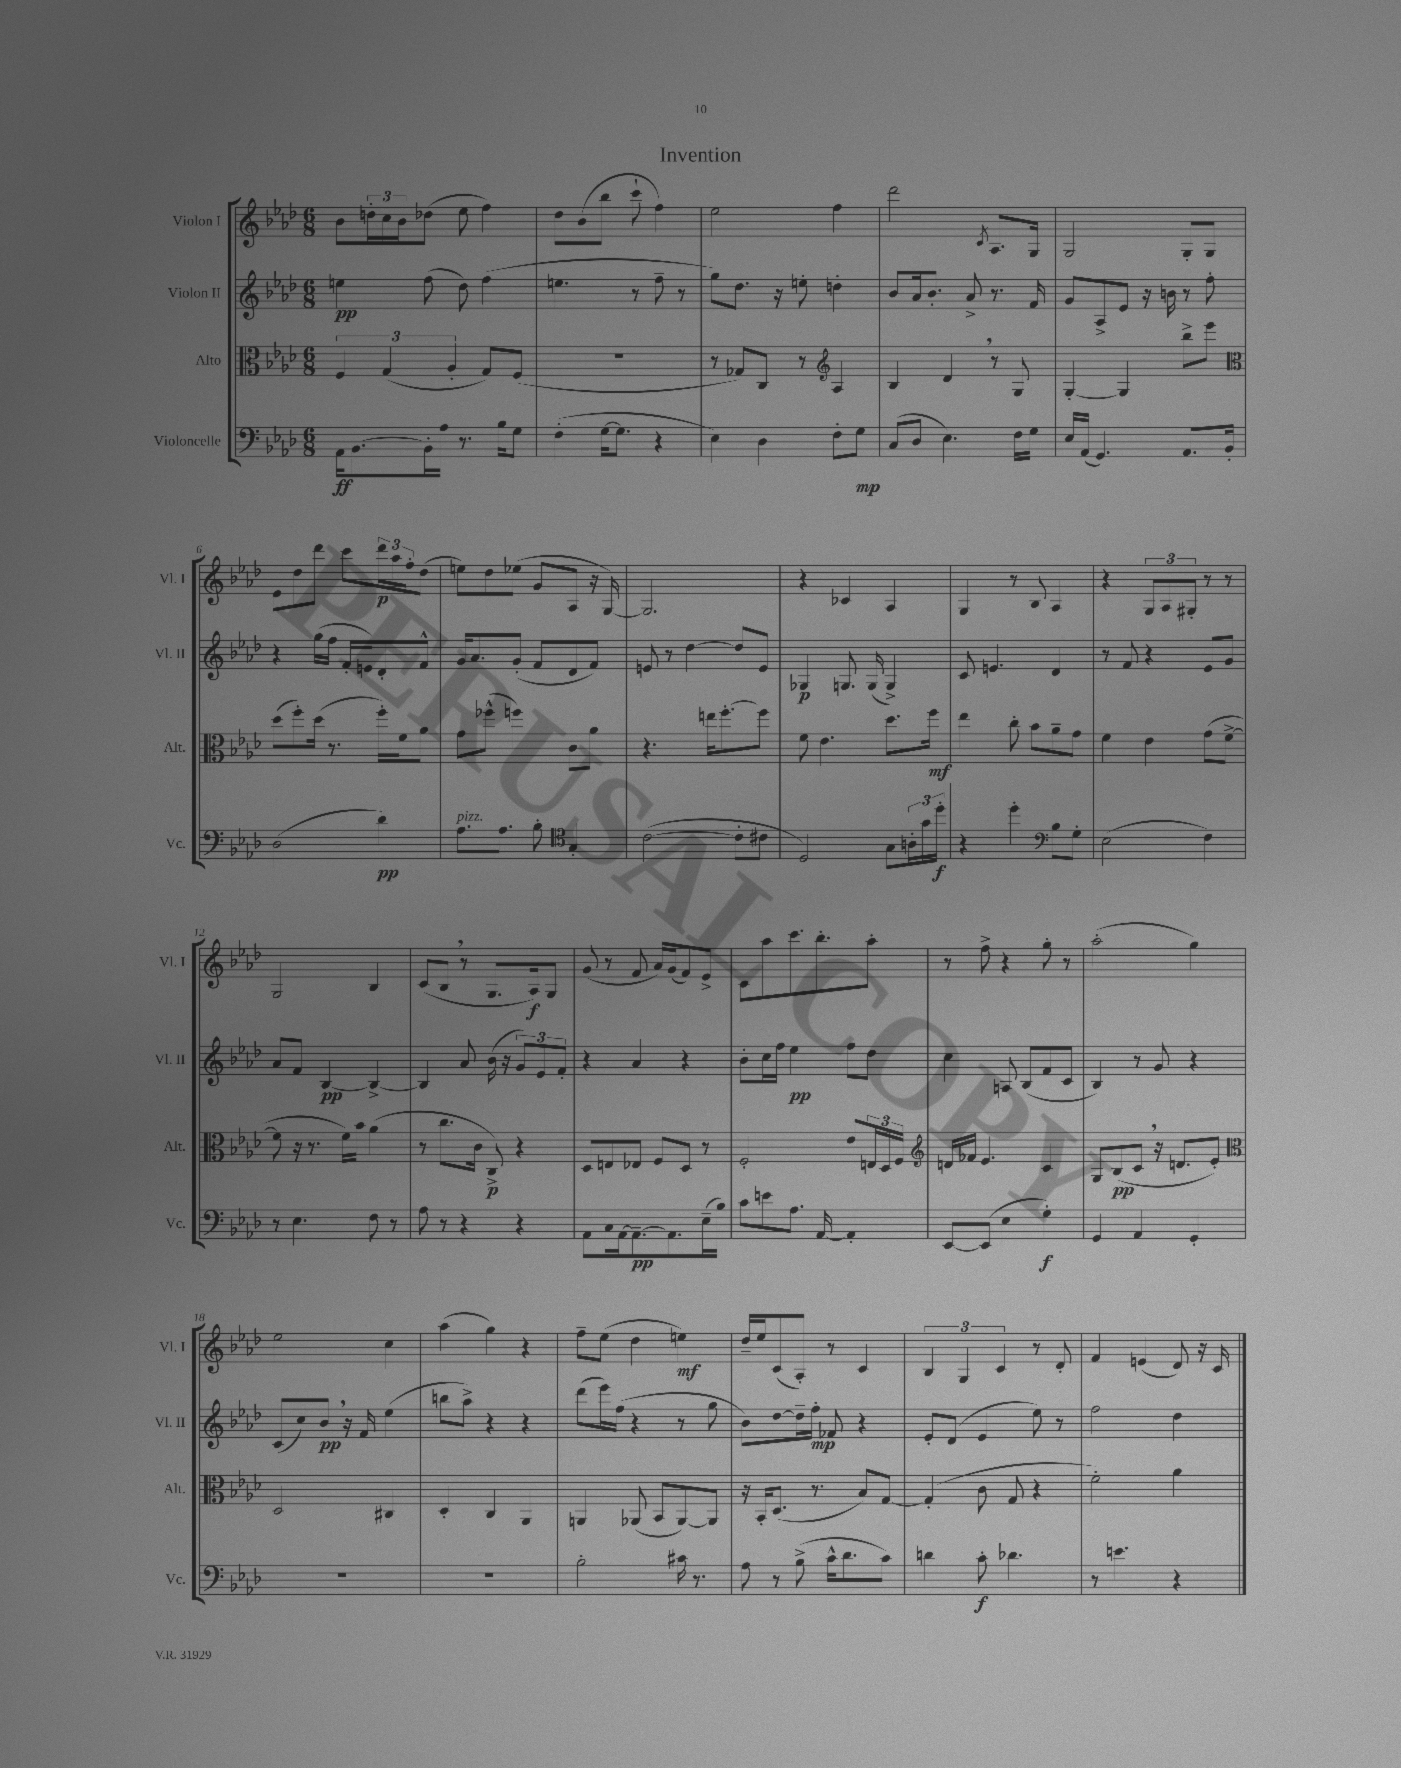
\header { title = "Invention" }
<<
\new StaffGroup <<
\new Staff = "s0" \with { instrumentName = "Violon I" shortInstrumentName = "Vl. I" } {
    \clef treble \key aes \major \numericTimeSignature \time 6/8
    bes'8 \tuplet 3/2 { d''16-. c''16 bes'16 } des''8( ees''8 f''4) |
    des''8 bes'8( bes''8 c'''8-! f''4) |
    ees''2 f''4 |
    des'''2 \acciaccatura { c'8 } aes8. g16 |
    g2 g8-. g8 |
    ees'8 des''8 des'''8 c'''8 \tuplet 3/2 { des'''16\p aes''16 f''16-. } des''8( |
    e''8) des''8 ees''8( g'8 aes8 r16 g16~) |
    g2. |
    r4 ces'4 aes4 |
    g4 r8 bes8 aes4 |
    r4 \tuplet 3/2 { g8 aes8 gis8-. } r8 r8 |
    g2 bes4 |
    c'8( bes8 \breathe r8 g8. aes16\f) g8 |
    g'8( r8 f'8 aes'16) g'16( f'8) ees'8-> |
    c'8 aes''8 c'''8. bes''8.-. aes''8-. |
    r8 f''8-> r4 g''8-. r8 |
    aes''2-.( g''4) |
    ees''2 c''4 |
    aes''4( g''4) r4 |
    f''8-- ees''8( des''4 e''4\mf) |
    des''16-- ees''16 c'8( aes8-.) r8 c'4 |
    \tuplet 3/2 { bes4 g4 c'4 } r8 des'8-. |
    f'4 e'4( des'8) r16 c'16 \bar "|." |
}
\new Staff = "s1" \with { instrumentName = "Violon II" shortInstrumentName = "Vl. II" } {
    \clef treble \key aes \major \numericTimeSignature \time 6/8
    e''4\pp f''8( des''8) f''4( |
    e''4. r8 f''8-- r8 |
    g''8) des''8. r16 e''8-. d''4-. |
    bes'8 aes'16 bes'8.-. aes'8-> r8. f'16 |
    g'8 aes8-> ees'8 r16 b'16 r8 f''8-. |
    r4 g''16( f''16 f'16-. e'16) des'8-. f'8-^ |
    g'16 aes'8. g'8-.( f'8 des'8 f'8) |
    e'8 r8 des''4~ des''8 e'8 |
    ges4\p g8. g16( g4->) |
    c'8 e'4. des'4 |
    r8 f'8 r4 ees'8 g'8 |
    aes'8 f'8 bes4~\pp bes4~-> |
    bes4 aes'8 bes'16( r16 \tuplet 3/2 { g'8) ees'8 f'8-. } |
    r4 aes'4 r4 |
    bes'8-. c''16 f''16 ees''4\pp f''8 des''8 |
    c''4 a8 bes8( f'8 c'8 |
    bes4) r8 g'8 r4 |
    c'8( c''8) bes'8\pp \breathe r16 f'16 ees''4( |
    b''8 aes''8->) r4 r4 |
    des'''8( ees'''16) f''16( r4 r8 g''8 |
    bes'8) des''8~ des''16-- f''16-.\mp fes'8 r4 |
    ees'8-. des'8( ees'4 ees''8) r8 |
    f''2 des''4 \bar "|." |
}
\new Staff = "s2" \with { instrumentName = "Alto" shortInstrumentName = "Alt." } {
    \clef alto \key aes \major \numericTimeSignature \time 6/8
    \tuplet 3/2 { f4 g4( aes4-. } g8) f8( |
    R2. |
    r8 ges8) c8 r8 \clef treble aes4 |
    bes4 des'4 \breathe r8 g8 |
    g4~-. g4 bes''8-> ees'''8 |
    \clef alto des''8( f''8-.) des''16( r8. f''16-.) f'16 aes'8 |
    g'8 fes''8-^( f''4) c'8 aes'8 |
    r4. e''16 f''8.~-. f''8 |
    f'8 ees'4. des''8. f''16\mf |
    ees''4 c''8-. bes'8 aes'8-- g'8 |
    f'4 ees'4 g'8( f'8~-> |
    f'8 r16 r8. f'16) bes'16 aes'4( |
    r8 c''8. c'16 c8->\p) r4 |
    des8 e8 ees8 f8 des8 r8 |
    f2-. ees'8 \tuplet 3/2 { e16 des16 f16 } |
    \clef treble d'16 fes'16 ees'4. c'4 |
    g8 bes8\pp( c'8 \breathe r16 d'8. ees'8-.) |
    \clef alto des2 cis4 |
    des4-. c4 aes,4 |
    a,4 aes,8( bes,8 aes,8~) aes,8 |
    r16 bes,16-. des8.( r8. bes8) g8~ |
    g4-.( c'8 g8 r4 |
    f'2-.) aes'4 \bar "|." |
}
\new Staff = "s3" \with { instrumentName = "Violoncelle" shortInstrumentName = "Vc." } {
    \clef bass \key aes \major \numericTimeSignature \time 6/8
    aes,16\ff bes,8.~ bes,16-. aes16 r8. bes16 g8 |
    f4-.( g16~ g8. r4 |
    ees4) des4 f8-. g8\mp |
    c8( des8 ees4.) f16 g16 |
    ees16 aes,16( g,4.) aes,8. bes,16-. |
    des2( des'4\pp) |
    aes8.^\markup { \italic "pizz." } aes8. bes8-. \clef tenor g4-. |
    c'2~( c'8-. cis'8 |
    des2) g8 \tuplet 3/2 { a16-. g'16 des''16-.\f } |
    r4 des''4-. \clef bass bes8 g8-. |
    ees2( f4) |
    r8 ees4. f8 r8 |
    aes8 r8 r4 r4 |
    aes,8 c16 aes,16~ aes,8.~--\pp aes,8. ees16--( bes16) |
    c'8 e'8 aes8. aes,16~ aes,4-. |
    ees,8~ ees,8( ees4 g4-.\f) |
    g,4 aes,4 g,4-. |
    R2. |
    R2. |
    bes2-. cis'16 r8. |
    aes8 r8 bes8->( c'16-^ des'8. c'8) |
    d'4 c'8-.\f des'4. |
    r8 e'4. r4 \bar "|." |
}
>>
>>
